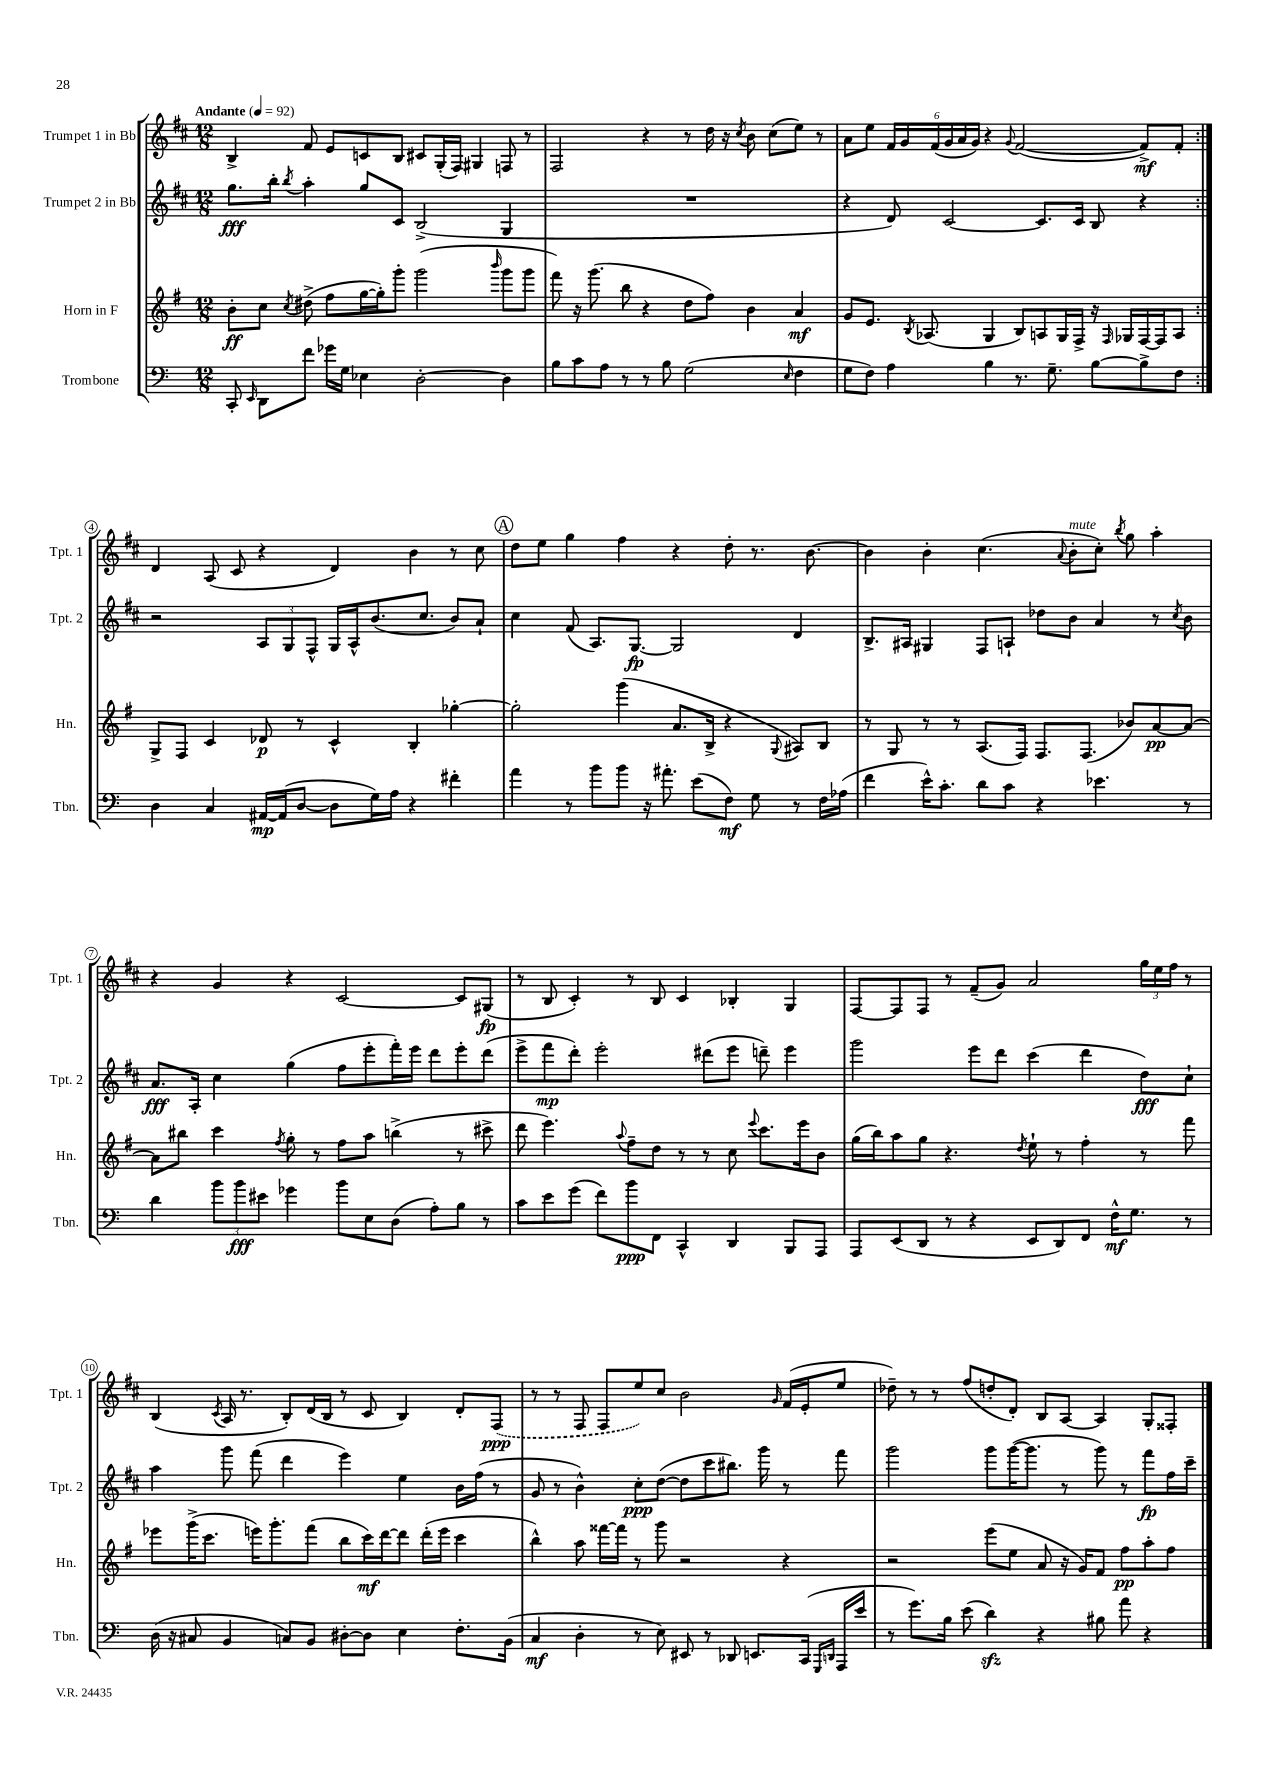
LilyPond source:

<<
\new StaffGroup <<
\new Staff = "s0" \with { instrumentName = "Trumpet 1 in Bb" shortInstrumentName = "Tpt. 1" } {
    \clef treble \key d \major \numericTimeSignature \time 12/8 \tempo "Andante" 4 = 92
    \autoBeamOff \repeat volta 2 { b4-> fis'8 e'8[ c'8 b8] cis'8[ g16-.( fis16]) gis4 f8 r8 |
    fis2 r4 r8 d''16 r16 \acciaccatura { cis''8 } b'8 cis''8[( e''8]) r8 |
    a'8[ e''8] \tuplet 6/4 { fis'16[ g'16 fis'16( g'16 a'16 g'16]) } r4 \appoggiatura { g'8 } fis'2~( fis'8[->\mf) fis'8]-. | }
    d'4 a8( cis'8 r4 d'4) b'4 r8 cis''8 |
    \mark \markup { \circle "A" } d''8[ e''8] g''4 fis''4 r4 d''8-. r8. b'8.~ |
    b'4 b'4-. cis''4.( \appoggiatura { a'8 } b'8[-.^\markup { \italic "mute" } cis''8]-.) \acciaccatura { b''8 } g''8 a''4-. |
    r4 g'4 r4 cis'2~ cis'8[ gis8]\fp( |
    r8 b8 cis'4-.) r8 b8 cis'4 bes4-. g4 |
    fis8[~ fis8 fis8] r8 fis'8[--( g'8]) a'2 \tuplet 3/2 { g''16[ e''16 fis''16] } r8 |
    b4( \acciaccatura { cis'8 } a16 r8. b8[-.) d'16( b16] r8 cis'8 b4) d'8[-. \once \slurDashed fis8]\ppp( |
    r8 r8 fis8 fis8[ e''8) cis''8] b'2 \grace { g'16 } fis'16[( e'16-. e''8] |
    des''8--) r8 r8 fis''8[( d''8-. d'8]-.) b8[ a8]~ a4 g8[-. fisis8]-. \bar "|." |
}
\new Staff = "s1" \with { instrumentName = "Trumpet 2 in Bb" shortInstrumentName = "Tpt. 2" } {
    \clef treble \key d \major \numericTimeSignature \time 12/8
    \autoBeamOff \repeat volta 2 { g''8.[\fff b''16]-. \acciaccatura { b''8 } a''4-. g''8[ cis'8] b2->( g4 |
    R1. |
    r4 d'8) cis'2~ cis'8.[ cis'16] b8 r4 | }
    r2 \tuplet 3/2 { a8[ g8 fis8]-^ } g16[ a16-^ b'8.( cis''8.] b'8[) a'8]-! |
    \mark \markup { \circle "A" } cis''4 fis'8( a8.[) g8.]~\fp g2 d'4 |
    b8.[-> ais16] gis4 fis8[ a8]-! des''8[ b'8] a'4 r8 \acciaccatura { cis''8 } b'8 |
    a'8.[\fff a16]-. cis''4 g''4( fis''8[ e'''8-. fis'''16-.) e'''16] d'''8[ e'''8-. d'''8]( |
    e'''8[-> fis'''8\mp d'''8]-.) e'''2-. dis'''8[( e'''8] d'''8--) e'''4 |
    g'''2 e'''8[ d'''8] cis'''4( d'''4 d''8[\fff) cis''8]-! |
    a''4 g'''8 fis'''8( d'''4 e'''4) e''4 b'16[ fis''16]( r8 |
    g'8 r8 b'4-^) cis''8[-.\ppp d''8]~( d''8[ cis'''8 bis''8.]) g'''16 r8 fis'''8 |
    g'''2 g'''8[ g'''16~( g'''8.] r8 g'''8) r8 fis'''8[\fp fis''16 cis'''16]-- \bar "|." |
}
\new Staff = "s2" \with { instrumentName = "Horn in F" shortInstrumentName = "Hn." } {
    \clef treble \key g \major \numericTimeSignature \time 12/8
    \autoBeamOff \repeat volta 2 { b'8[-.\ff c''8] \acciaccatura { c''8 } dis''8->( fis''8[ g''16~ g''16-.) g'''8]-. g'''2( \grace { b'''16 } g'''8[ g'''8] |
    fis'''8) r16 g'''8.( b''8 r4 d''8[ fis''8]) b'4 a'4\mf |
    g'8[ e'8.] \acciaccatura { b8 } aes8.( g4 b8[) a8 g16 fis16]-> r16 \grace { fis16 } ges16[ fis16~ fis16 a8] | }
    g8[-> fis8] c'4 des'8\p r8 c'4-^ b4-. ges''4~-. |
    \mark \markup { \circle "A" } ges''2-. g'''4( a'8.[ b16]-> r4 \appoggiatura { g8 } ais8[) b8] |
    r8 g8 r8 r8 a8.[( fis16]) fis8.[ fis8.]( bes'8[) a'8~\pp a'8]~ |
    a'8[ bis''8] c'''4 \acciaccatura { fis''8 } g''8-. r8 fis''8[ a''8] b''4->( r8 cis'''8-> |
    d'''8 e'''4.) \appoggiatura { a''8 } fis''8[-- d''8] r8 r8 c''8 \appoggiatura { e'''8 } c'''8.[ e'''16 b'8] |
    g''16[( b''16) a''8 g''8] r4. \acciaccatura { d''8 } e''8-! r8 fis''4-. r8 fis'''8 |
    ees'''8[ g'''16->( c'''8.] e'''16[) g'''8.-. fis'''8]( b''8[ c'''16\mf) d'''16~ d'''8] d'''16[-.( e'''16] c'''4 |
    b''4-^) a''8 fisis'''16[~ fisis'''16] r8 g'''8 r2 r4 |
    r2 e'''8[( e''8] a'8 r16 g'16[) fis'8] fis''8[\pp a''8-. fis''8] \bar "|." |
}
\new Staff = "s3" \with { instrumentName = "Trombone" shortInstrumentName = "Tbn." } {
    \clef bass \key c \major \numericTimeSignature \time 12/8
    \autoBeamOff \repeat volta 2 { c,8-. \grace { e,16 } d,8[ f'8] ges'16[ g16] ees4 d2~-. d4 |
    b8[ c'8 a8] r8 r8 b8 g2( \grace { e16 } f4 |
    g8[ f8]) a4 b4 r8. g8.-- b8[~ b8-> f8] | }
    d4 c4 ais,16[~\mp ais,16( d8]~ d8[ g16) a16] r4 fis'4-. |
    \mark \markup { \circle "A" } a'4 r8 b'8[ b'8] r16 ais'8.-. e'8[( f8]\mf) g8 r8 f16[ aes16]( |
    f'4 e'16[-^) c'8.]-. d'8[ c'8] r4 ees'4. r8 |
    d'4 \tuplet 3/2 { b'8[ b'8\fff eis'8] } ges'4 b'8[ e8 d8]( a8[-.) b8] r8 |
    c'8[ e'8 g'8]( f'8[) b'8\ppp f,8] c,4-^ d,4 b,,8[ a,,8] |
    a,,8[ e,8( d,8] r8 r4 e,8[ d,8) f,8] f16[-^\mf g8.] r8 |
    d16( r16 cis8 b,4 c8[) b,8] dis8[~-. dis8] e4 f8.[-. b,16]( |
    c4\mf d4-. r8 e8) eis,8 r8 des,8 e,8.[ c,16]( \grace { g,,16[ d,16] } a,,16[ e'16] |
    r8 g'8.[) b16] e'8( d'4\sfz) r4 bis8 a'8 r4 \bar "|." |
}
>>
>>
\layout { \context { \Score \override BarNumber.stencil = #(make-stencil-circler 0.1 0.3 ly:text-interface::print) } }
